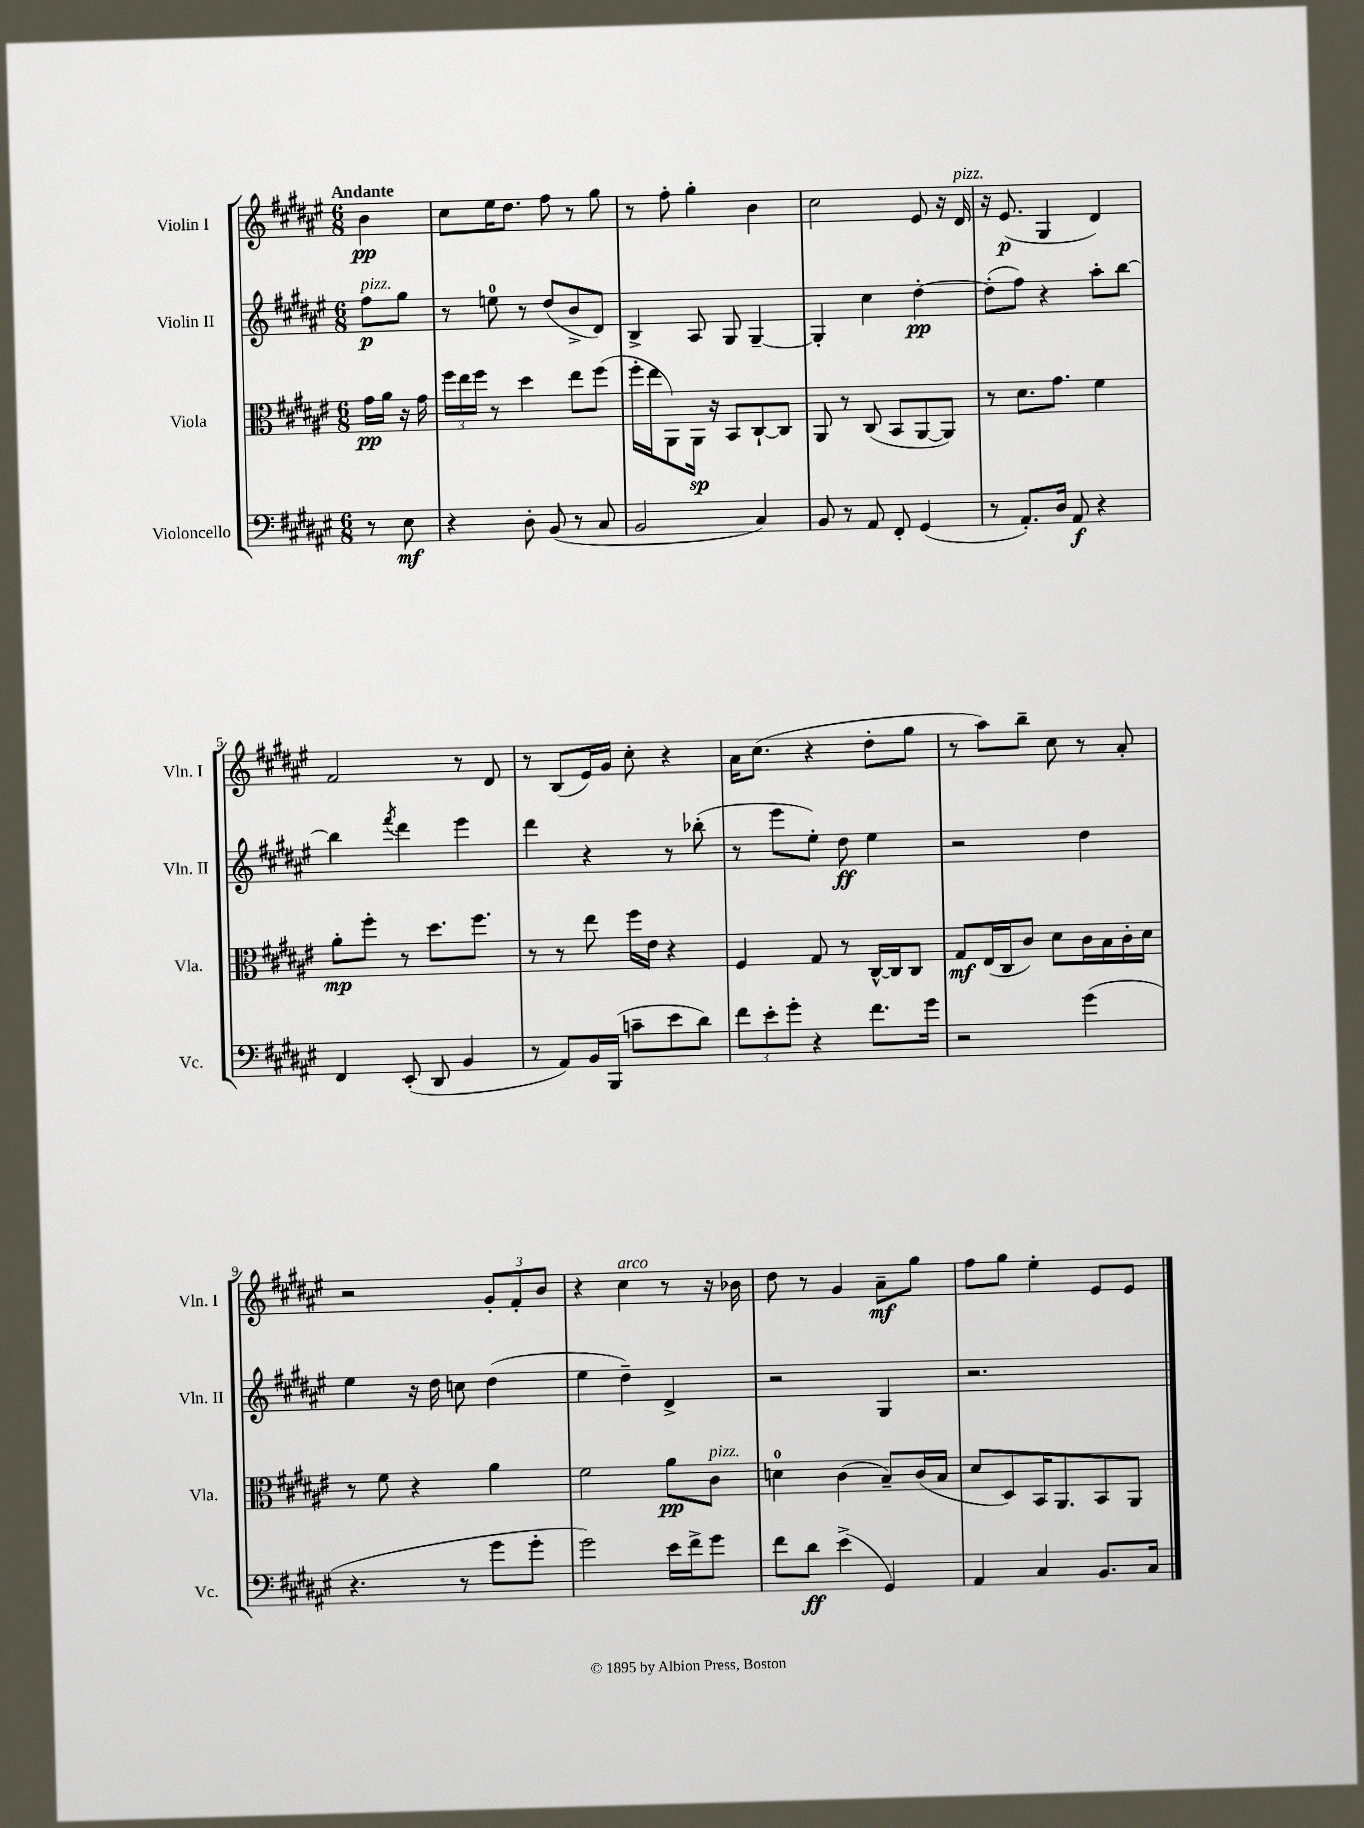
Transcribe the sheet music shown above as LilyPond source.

<<
\new StaffGroup <<
\new Staff = "s0" \with { instrumentName = "Violin I" shortInstrumentName = "Vln. I" } {
    \clef treble \key fis \major \numericTimeSignature \time 6/8 \partial 4 \tempo "Andante"
    b'4\pp |
    cis''8 eis''16 dis''8. fis''8 r8 gis''8 |
    r8 fis''8-. gis''4-. b'4 |
    cis''2 eis'8 r16 dis'16^\markup { \italic "pizz." } |
    r16 eis'8.\p( gis4 dis'4) |
    fis'2 r8 dis'8 |
    r8 b8( eis'16) gis'16 cis''8-. r4 |
    ais'16 cis''8.( r4 dis''8-. gis''8 |
    r8 ais''8) b''8-- cis''8 r8 ais'8-. |
    r2 \tuplet 3/2 { gis'8-. fis'8-. b'8 } |
    r4 cis''4^\markup { \italic "arco" } r8 r16 bes'16 |
    dis''8 r8 gis'4 ais'8--\mf gis''8 |
    fis''8 gis''8 eis''4-. eis'8 eis'8 \bar "|." |
}
\new Staff = "s1" \with { instrumentName = "Violin II" shortInstrumentName = "Vln. II" } {
    \clef treble \key fis \major \numericTimeSignature \time 6/8 \partial 4
    fis''8\p^\markup { \italic "pizz." } gis''8 |
    r8 e''8-0 r8 dis''8( b'8-> dis'8) |
    b4-> ais8 gis8 gis4~-- |
    gis4-. cis''4 dis''4~-.\pp |
    dis''8-.( fis''8) r4 ais''8-. b''8~ |
    b''4 \acciaccatura { fis'''8 } dis'''4 eis'''4 |
    dis'''4 r4 r8 bes''8-.( |
    r8 eis'''8 eis''8-.) dis''8\ff eis''4 |
    r2 dis''4 |
    eis''4 r16 dis''16 c''8 dis''4( |
    eis''4 dis''4--) dis'4-> |
    r2 gis4 |
    r2. \bar "|." |
}
\new Staff = "s2" \with { instrumentName = "Viola" shortInstrumentName = "Vla." } {
    \clef alto \key fis \major \numericTimeSignature \time 6/8 \partial 4
    gis'16\pp ais'16 r16 gis'16 |
    \tuplet 3/2 { fis''16 eis''16 fis''16 } r8 dis''4 eis''8 fis''8( |
    fis''16-. eis''16 ais,8) ais,16\sp r16 b,8 cis8~-! cis8 |
    ais,8 r8 cis8( b,8 ais,8~ ais,8) |
    r8 dis'8. gis'8. fis'4 |
    ais'8-.\mp fis''8-. r8 dis''8. fis''8. |
    r8 r8 eis''8 fis''16 eis'16 r4 |
    fis4 gis8 r8 cis16~-^ cis16 cis8 |
    gis8\mf eis16( cis16 cis'8) dis'8 cis'16 b16 cis'16-. dis'16 |
    r8 fis'8 r4 ais'4 |
    fis'2 ais'8\pp cis'8^\markup { \italic "pizz." } |
    d'4-0 cis'4( b8--) cis'16( b16 |
    dis'8 dis8) b,16 ais,8. b,8 ais,8 \bar "|." |
}
\new Staff = "s3" \with { instrumentName = "Violoncello" shortInstrumentName = "Vc." } {
    \clef bass \key fis \major \numericTimeSignature \time 6/8 \partial 4
    r8 eis8\mf |
    r4 dis8-. b,8( r8 cis8 |
    b,2 cis4) |
    b,8 r8 ais,8 fis,8-. gis,4( |
    r8 ais,8.-.) dis16 ais,8\f r4 |
    fis,4 eis,8-.( dis,8 b,4 |
    r8 ais,8) b,16 b,,16( c'8-- eis'8 dis'8) |
    \tuplet 3/2 { fis'8 eis'8-. gis'8-. } r4 fis'8. gis'16 |
    r2 gis'4( |
    r4. r8 gis'8 gis'8-. |
    gis'2) eis'16 fis'16-> gis'8 |
    fis'8 dis'8\ff eis'4->( gis,4) |
    ais,4 cis4 b,8. cis16 \bar "|." |
}
>>
>>
